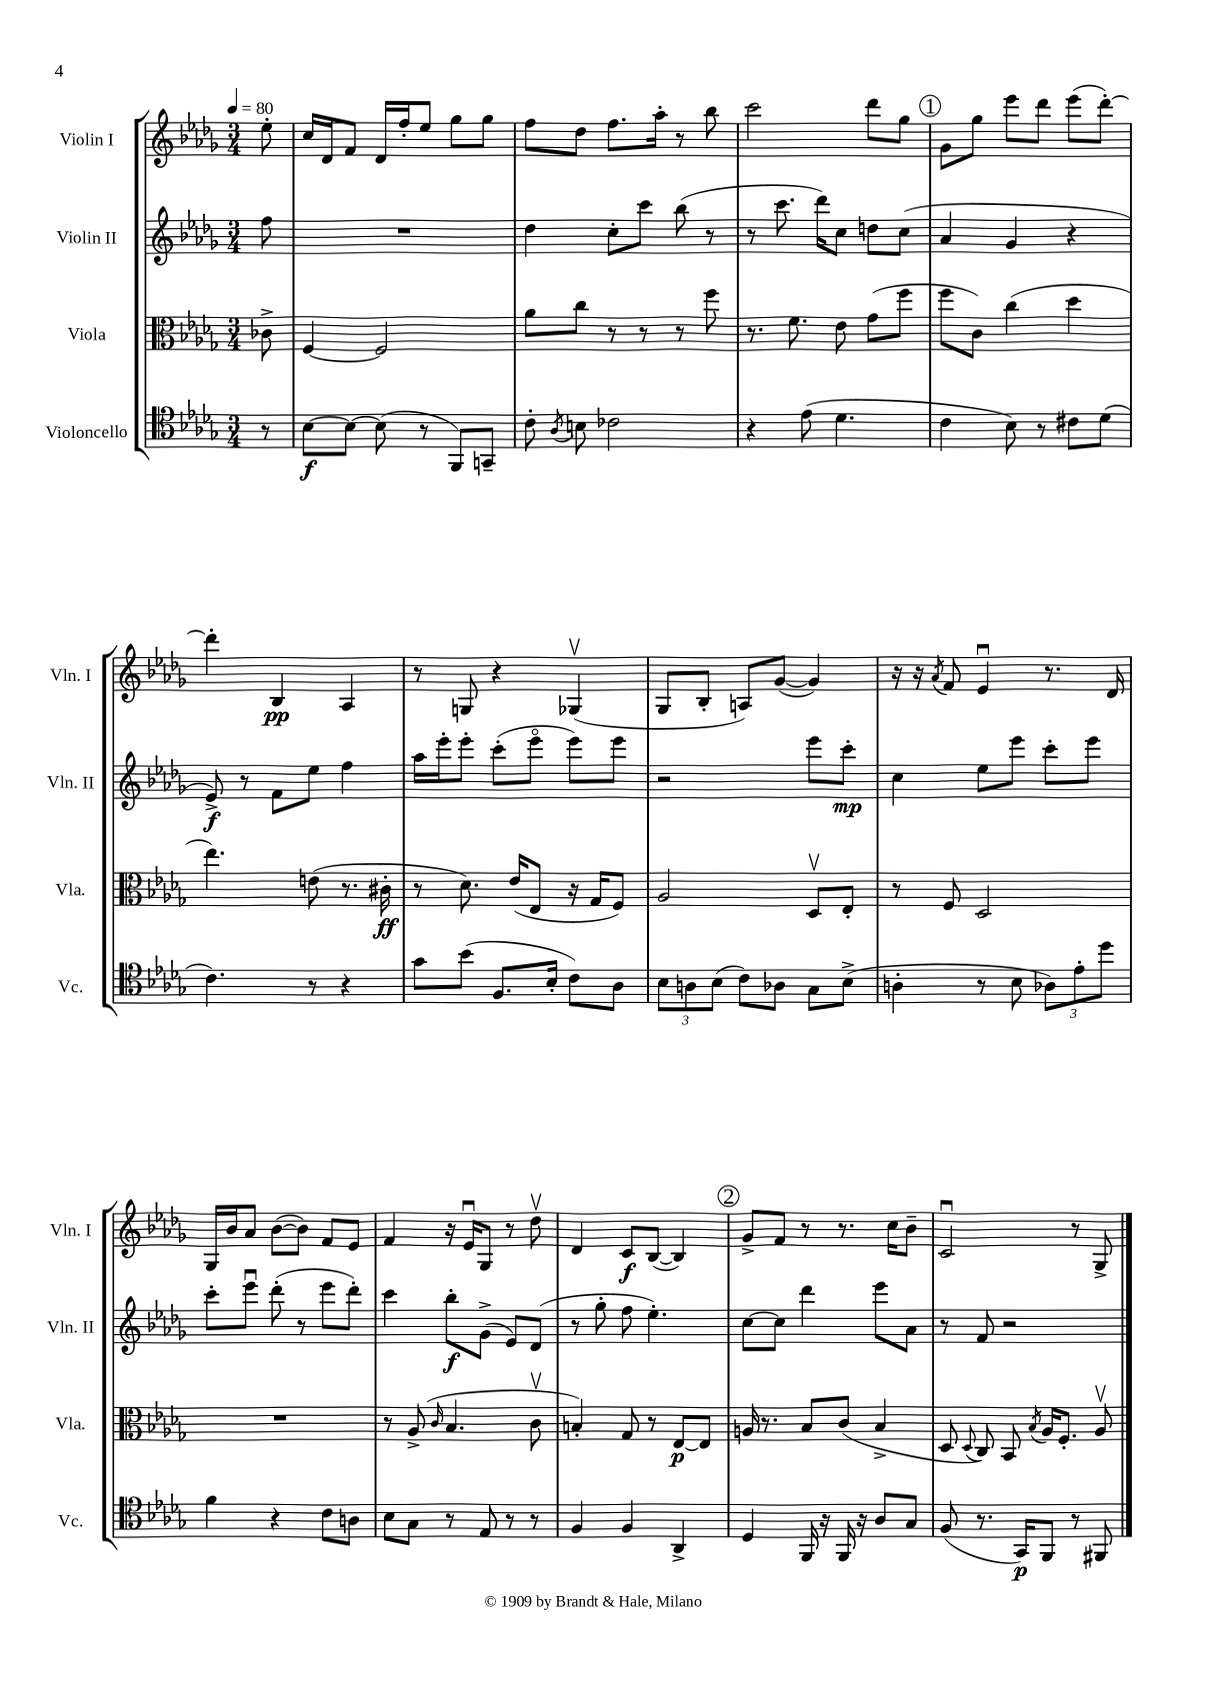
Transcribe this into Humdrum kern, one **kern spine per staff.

**kern	**kern	**kern	**kern
*staff4	*staff3	*staff2	*staff1
*clefC4	*clefC3	*clefG2	*clefG2
*k[b-e-a-d-g-]	*k[b-e-a-d-g-]	*k[b-e-a-d-g-]	*k[b-e-a-d-g-]
*M3/4	*M3/4	*M3/4	*M3/4
*MM80	*MM80	*MM80	*MM80
8r	8c-^\	8ff\	8ee-'\
=	=	=	=
[8B-\L	[4F/	2.r	16cc/LL
.	.	.	16d-/J
8B-\_J	.	.	8f/J
(8B-\]	2F/]	.	16d-/LL
.	.	.	16ff'/J
8r	.	.	8ee-/J
8FF/L)	.	.	8gg-\L
8GG~/J	.	.	8gg-\J
=	=	=	=
8c'\	8a-\L	4dd-\	8ff\L
8qA-/	.	.	.
8B\	8cc\J	.	8dd-\J
2c-\	8r	8cc'\L	8.ff\L
.	8r	8ccc\J	.
.	.	.	16aa-'\Jk
.	8r	(8bb-\	8r
.	8ff\	8r	8bb-\
=	=	=	=
4r	8.r	8r	2ccc\
.	.	8.ccc\	.
.	8.f\	.	.
(8e-\	.	.	.
.	.	16ddd-\LK)	.
4.d-\	8e-\	8cc\J	.
.	(8g-\L	8dd\L	8ddd-\L
.	8ff\J	(8cc\J	8gg-\J
=	=	=	=
4c\	8ff\L	4a-/	8g-\L
.	8c\J)	.	8gg-\J
8B-\)	(4cc\	4g-/	8eee-\L
8r	.	.	8ddd-\J
8c#\L	4dd-\	4r	(8eee-\L
(8d-\J	.	.	[8ddd-'\J)
=	=	=	=
4.c\)	4.ee-\)	8e-^/)	4ddd-'\]
.	.	8r	.
.	.	8f\L	4B-/
8r	(8e\	8ee-\J	.
4r	8.r	4ff\	4A-/
.	16c#'\	.	.
=	=	=	=
8g-\L	8r	16aa-\LL	8r
.	.	16eee-'\J	.
(8b-\J	8.d-\)	8eee-'\J	8G/
8.F/L	.	(8ccc'\L	4r
.	(16e-/LK	.	.
.	8E-/J	8eee-o\J	.
16B-'/Jk	.	.	.
8c\L)	16r	8eee-\L)	(4G-v/
.	16G-/LK	.	.
8A-\J	8F/J)	8eee-\J	.
=	=	=	=
12B-\L	2A-/	2r	8G-/L
12A\	.	.	.
.	.	.	8B-'/J
(12B-\J	.	.	.
8c\L)	.	.	8A/L)
8A-\J	.	.	([8g-/J
8G-\L	8D-v/L	8eee-\L	4g-/])
(8B-^\J	8E-'/J	8ccc'\J	.
=	=	=	=
4A'\	8r	4cc\	16r
.	.	.	16r
.	.	.	8qa-/
.	8F/	.	8f/
8r	2D-/	8ee-\L	4e-u/
8B-\	.	8eee-\J	.
12A-\L)	.	8ccc'\L	8.r
12e-'\	.	.	.
.	.	8eee-\J	.
12dd-\J	.	.	.
.	.	.	16d-/
=	=	=	=
4f\	2.r	8ccc'\L	16G-/LL
.	.	.	16b-/J
.	.	8eee-u\J	8a-/J
4r	.	(8ddd-'\	([8b-\L
.	.	8r	8b-\]J)
8c\L	.	8eee-\L	8f/L
8A\J	.	8ddd-'\J)	8e-/J
=	=	=	=
8B-\L	8r	4ccc\	4f/
8G-\J	(8A-^/	.	.
.	16qqc/	.	.
8r	4.B-/	8bb-'\L	16r
.	.	.	16e-u/LK
8E-/	.	(8g-^\J	8G-/J
8r	.	8e-/L)	8r
8r	8cv\	(8d-/J	8dd-v\
=	=	=	=
4F/	4B'/)	8r	4d-/
.	.	8gg-'\	.
4F/	8G-/	8ff\	8c/L
.	8r	4.ee-'\)	([8B-/J
4AA-^/	[8E-/L	.	4B-/])
.	8E-/]J	.	.
=	=	=	=
4D-/	16A/	[8cc\L	8g-^/L
.	8.r	.	.
.	.	8cc\]J	8f/J
16FF/	8B-/L	4ddd-\	8r
16r	.	.	.
16FF/	(8c/J	.	8.r
16r	.	.	.
8A-/L	4B-^/	8eee-\L	.
.	.	.	16cc\LK
8G-/J	.	8a-\J	8b-~\J
=	=	=	=
(8F/	8D-/	8r	2cu/
.	8qqD-/	.	.
8.r	8C/)	8f/	.
.	8BB-/	2r	.
16GG-/LK)	.	.	.
.	8qB-/	.	.
8FF/J	16A-/LK	.	.
.	8.F'/J	.	.
8r	.	.	8r
8FF#/	8A-v/	.	8G-^/
==	==	==	==
*-	*-	*-	*-
